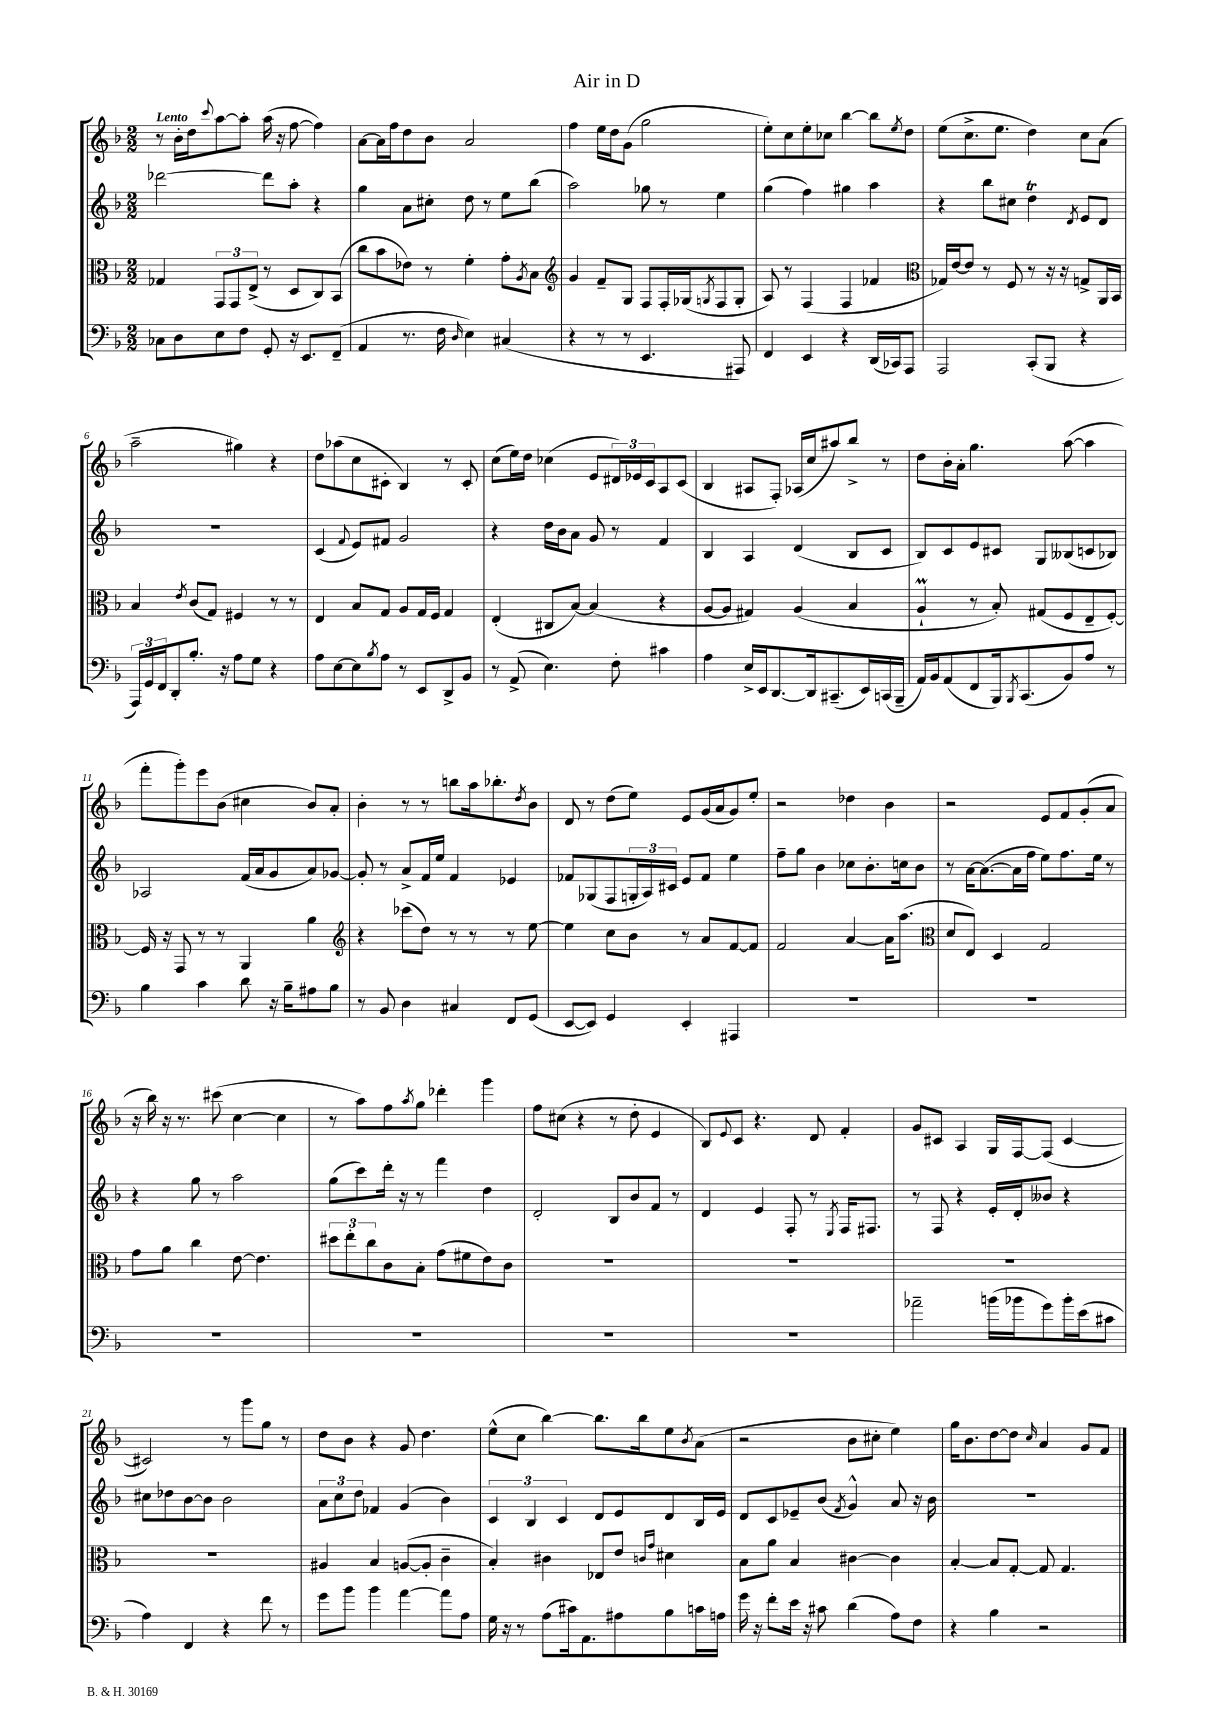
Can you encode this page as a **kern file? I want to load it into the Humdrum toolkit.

**kern	**kern	**kern	**kern
*staff4	*staff3	*staff2	*staff1
*clefF4	*clefC3	*clefG2	*clefG2
*k[b-]	*k[b-]	*k[b-]	*k[b-]
*M2/2	*M2/2	*M2/2	*M2/2
8C-\L	4G-/	[2ddd-\	8r
8D\	.	.	16b-'\LL
.	.	.	16dd\J
.	.	.	8qqccc/
8E\	12GG/L	.	[8aa\
.	12GG/	.	.
8F\J	.	.	8aa'\]J
.	(12E^/J	.	.
8GG'/	8r	8ddd-\]L	(16aa\
.	.	.	16r
16r	8D/L	8aa'\J	[8ff\
8.EE/L	.	.	.
.	8C/)	4r	4ff\])
(8FF~/J	(8BB-/J	.	.
=	=	=	=
4AA/	8cc\L	4gg\	[8a\L
.	8b-\	.	16a\]L
.	.	.	16ff\J
8.r	8e-\J)	8a\L	8dd\
.	8r	8cc#'\J	8b-\J
16F\	.	.	.
16qqD/	.	.	.
4E\)	4f'\	8dd\	2a/
.	.	8r	.
(4C#/	8g'\L	8ee\L	.
.	8qA/	.	.
.	8B-\J	(8bb-\J	.
=	=	=	=
*	*clefG2	*	*
4r	4g/	2aa\)	4ff\
8r	8f~/L	.	16ee\LL
.	.	.	16dd\J
8r	8G/J	.	(8g\J
4.EE/	8F/L	8gg-\	2gg\
.	16F'/L	8r	.
.	(16G-/J	.	.
.	8qG/	.	.
.	8F/	4ee\	.
8AAA#/)	8G'/J	.	.
=	=	=	=
4FF/	8A/)	(4gg\	8ee'\L)
.	8r	.	8cc\
4EE/	(4F/	4ff\)	8ee'\
.	.	.	8cc-\J
4r	4F/	4gg#\	[4bb-\
(16DD/LL	4f-/	4aa\	8bb-\]L
16CC-/J)	.	.	.
.	.	.	8qee/
8AAA/J	.	.	8dd\J
=	=	=	=
*	*clefC3	*	*
2AAA/	16G-/LL)	4r	(8ee\L
.	[16e/J	.	.
.	8e/]J	.	8.cc^\
.	8r	8bb-\L	.
.	.	.	8.ee\J
.	8F/	8cc#\J	.
(8CC'/L	8r	4dd\	4dd\)
8BBB-/J	16r	.	.
.	16r	.	.
.	.	8qd/	.
4r	8G^/L	8e/L	8cc\L
.	16AA/L	8d/J	(8a\J
.	16BB-/JJ	.	.
=	=	=	=
24AAA/LL)	4B-/	1r	2aa~\
24GG/	.	.	.
24FF/J	.	.	.
8DD'/	.	.	.
.	8qe/	.	.
8.B-'/J	(8c/L	.	.
.	8G/J)	.	.
16r	.	.	.
8A\L	4F#/	.	4gg#\)
8G\J	.	.	.
4r	8r	.	4r
.	8r	.	.
=	=	=	=
8A\L	4E/	(4c/	8dd\L
[8E\	.	.	(8aa-\
.	.	8qqf/	.
8E\]	8B-/L	8e/L)	8cc\
8qB-/	.	.	.
8A\J	8G/J	8f#/J	8c#'\J
8r	8A/L	2g/	4B-/)
8EE/L	16G/L	.	.
.	16F/JJ	.	.
8DD^/	4G/	.	8r
8BB-/J	.	.	8c#'/
=	=	=	=
8r	(4E'/	4r	(8cc\L
(8AA^/	.	.	16ee\L)
.	.	.	16dd\JJ
4.E\)	8C#/L	16dd\LL	(4cc-\
.	.	16b-\J	.
.	[8B-/J)	8a\J	.
.	(4B-/]	8g/	8e/L
8F'\	.	8r	24d#/L)
.	.	.	24e-/
.	.	.	24c/J
4c#\	4r	4f/	8A/
.	.	.	(8c/J
=	=	=	=
4A\	[8A/L	4B-/	4B-/
.	8A/]J	.	.
16E^/LL	4G#/)	4A/	8A#/L
16EE/J	.	.	.
[8.DD/	.	.	8F'/J)
.	(4A/	(4d/	(16A-/LL
16DD/]k	.	.	16cc/J
(8.CC#~/	.	.	8aa#/)
.	4B-/	8B-/L	8bb-^/J
16EE/L)	.	.	.
(16CC/	.	8c/J	8r
16BBB-~/JJ	.	.	.
=	=	=	=
16AA/LL)	4A`/	8B-/L)	8dd\L
16BB-/J	.	.	.
(8AA/	.	8c/	16b-'\L
.	.	.	16a'\JJ
8FF/	8r	8e/	4.gg\
16BBB-/k)	8B-'/)	8c#/J	.
8qBBB-/	.	.	.
(8.CC/	.	.	.
.	(8G#/L	8G/L	.
8BB-/)	8F/	(8B--/	([8aa\
8A/J	8E~/	8c/	4aa\]
8r	[8F'/J)	8B-/J)	.
=	=	=	=
4B-\	16F/]	2A-/	8fff'\L
.	16r	.	.
.	8GG/	.	8ggg'\)
4c\	8r	.	8eee\
.	8r	.	(8b-\J
8d\	4AA/	(16f/LL	4cc#\
.	.	16a/J	.
16r	.	8g/	.
16B-~\LK	.	.	.
8A#\	4a\	8a/)	8b-/L)
8B-\J	.	[8g-/J	8a'/J
=	=	=	=
*	*clefG2	*	*
8r	4r	8g-'/]	4b-'\
8BB-/	.	8r	.
4D\	(8ccc-\L	8a^/L	8r
.	8dd\J)	16f/L	8r
.	.	16ee/JJ	.
4C#/	8r	4f/	8bb\L
.	8r	.	16aa\k
.	.	.	8.bb-'\
8FF/L	8r	4e-/	.
.	.	.	8qdd/
(8GG/J	[8ee\	.	8b-\J
=	=	=	=
[8EE/L	4ee\]	8f-/L	8d/
8EE/]J)	.	(8G-/	8r
4GG/	8cc\L	8F/	(8dd\L
.	8b-\J	24G'/L	8ee\J)
.	.	24A/)	.
.	.	24c#/JJ	.
4EE'/	8r	8e/L	8e/L
.	8a/L	8f-/J	(16g/L
.	.	.	16a/J
4AAA#/	[8f/	4ee\	8g/)
.	8f/]J	.	8ee'/J
=	=	=	=
1r	2f/	8ff~\L	2r
.	.	8gg\J	.
.	.	4b-\	.
.	[4a/	8cc-\L	4dd-\
.	.	8.b-'\	.
.	16a\]LK	.	4b-\
.	(8.aa\J	16cc\k	.
.	.	8b-\J	.
=	=	=	=
*	*clefC3	*	*
1r	8d/L	8r	2r
.	8E/J)	[16a\LK	.
.	.	(8.a\_	.
.	4D/	.	.
.	.	16a\]L	.
.	.	16ff\JJ	.
.	2G/	8ee\L)	8e/L
.	.	8.ff\	8f/
.	.	.	(8g'/
.	.	16ee\Jk	.
.	.	8r	8a/J
=	=	=	=
1r	8g\L	4r	16r
.	.	.	16bb-\)
.	8a\J	.	16r
.	.	.	8.r
.	4cc\	8gg\	.
.	.	8r	(8ccc#\
.	[8e\	2aa\	[4cc\
.	4.e\]	.	.
.	.	.	4cc\]
=	=	=	=
1r	12dd#\L	(8gg\L	8r
.	12ee'\	.	.
.	.	8ccc\)	8aa\L)
.	12cc\	.	.
.	8c\	16ddd'\Jk	8ff\
.	.	16r	.
.	.	.	8qaa/
.	8B-'\J	8r	8gg\J
.	(8g\L	4fff\	4ddd-'\
.	8f#\	.	.
.	8e\)	4dd\	4ggg\
.	8c\J	.	.
=	=	=	=
1r	1r	2d'/	8ff\L
.	.	.	(8cc#\J
.	.	.	4r
.	.	8B-/L	8r
.	.	8b-/	8dd'\
.	.	8f/J	4e/
.	.	8r	.
=	=	=	=
1r	1r	4d/	8B-/L)
.	.	.	8qqe/
.	.	.	8c/J
.	.	4e/	4.r
.	.	8F'/	.
.	.	8r	8d/
.	.	8qE/	.
.	.	16F/LK	4f'/
.	.	8.F#/J	.
=	=	=	=
2a-~\	1r	8r	8g/L
.	.	8F/	8c#/J
.	.	4r	4A/
(16b\LL	.	16e'/LL	16G/LL
16b-\J	.	16d'/J	[16F/J
8g\)	.	8b--/J	(8F/]J
16b-'\L	.	4r	[4c#/
(16e\J	.	.	.
8c#\J	.	.	.
=	=	=	=
4A\)	1r	8cc#\L	2c#/])
.	.	8dd-\	.
4FF/	.	[8b-\	.
.	.	8b-\]J	.
4r	.	2b-\	8r
.	.	.	8ggg\L
8f\	.	.	8gg\J
8r	.	.	8r
=	=	=	=
8g\L	4A#/	12a\L	8dd\L
.	.	12cc\	.
8b-\J	.	.	8b-\J
.	.	12dd\J	.
4b-\	4B-/	4f-/	4r
[4a\	([8A/L	(4g/	8g/
.	8A'/]J	.	4.dd\
8a\]L	4c~\	4b-\)	.
8A\J	.	.	.
=	=	=	=
16G\	4B-'/)	6c/	(8ee^^\L
16r	.	.	.
8r	.	.	8cc\J
.	.	6B-/	.
(8A\L	4c#\	.	[4bb-\)
.	.	6c/	.
16c#\k)	.	.	.
8.AA\	.	.	.
.	8E-/L	8d/L	8.bb-\]L
8A#\	8e/J	8e/	.
.	.	.	16bb-\k
.	16qqc/LL	.	.
.	16qqg/JJ	.	.
8B-\	4d#\	8d/	8ee\
.	.	.	8qb-/
16c\L	.	16B-/L	(8a\J
16A\JJ	.	16e/JJ	.
=	=	=	=
16g\	8B-\L	8d/L	2r
16r	.	.	.
8f'\L	8a\J	8c/	.
16e\Jk	4B-/	8e-~/	.
16r	.	.	.
8c#\	.	(8b-/J	.
.	.	8qf/	.
(4d\	[4c#\	4g^^/)	8b-\L
.	.	.	8cc#'\J
8A\L)	4c#\]	8a/	4ee\)
8F\J	.	16r	.
.	.	16b-\	.
=	=	=	=
4r	[4B-'/	1r	16gg\LK
.	.	.	8.b-\
4B-\	8B-/]L	.	[8dd\
.	[8G'/J	.	8dd\]J
.	.	.	16qqcc/
2r	8G/]	.	4a/
.	4.G/	.	.
.	.	.	8g/L
.	.	.	8f/J
==	==	==	==
*-	*-	*-	*-
